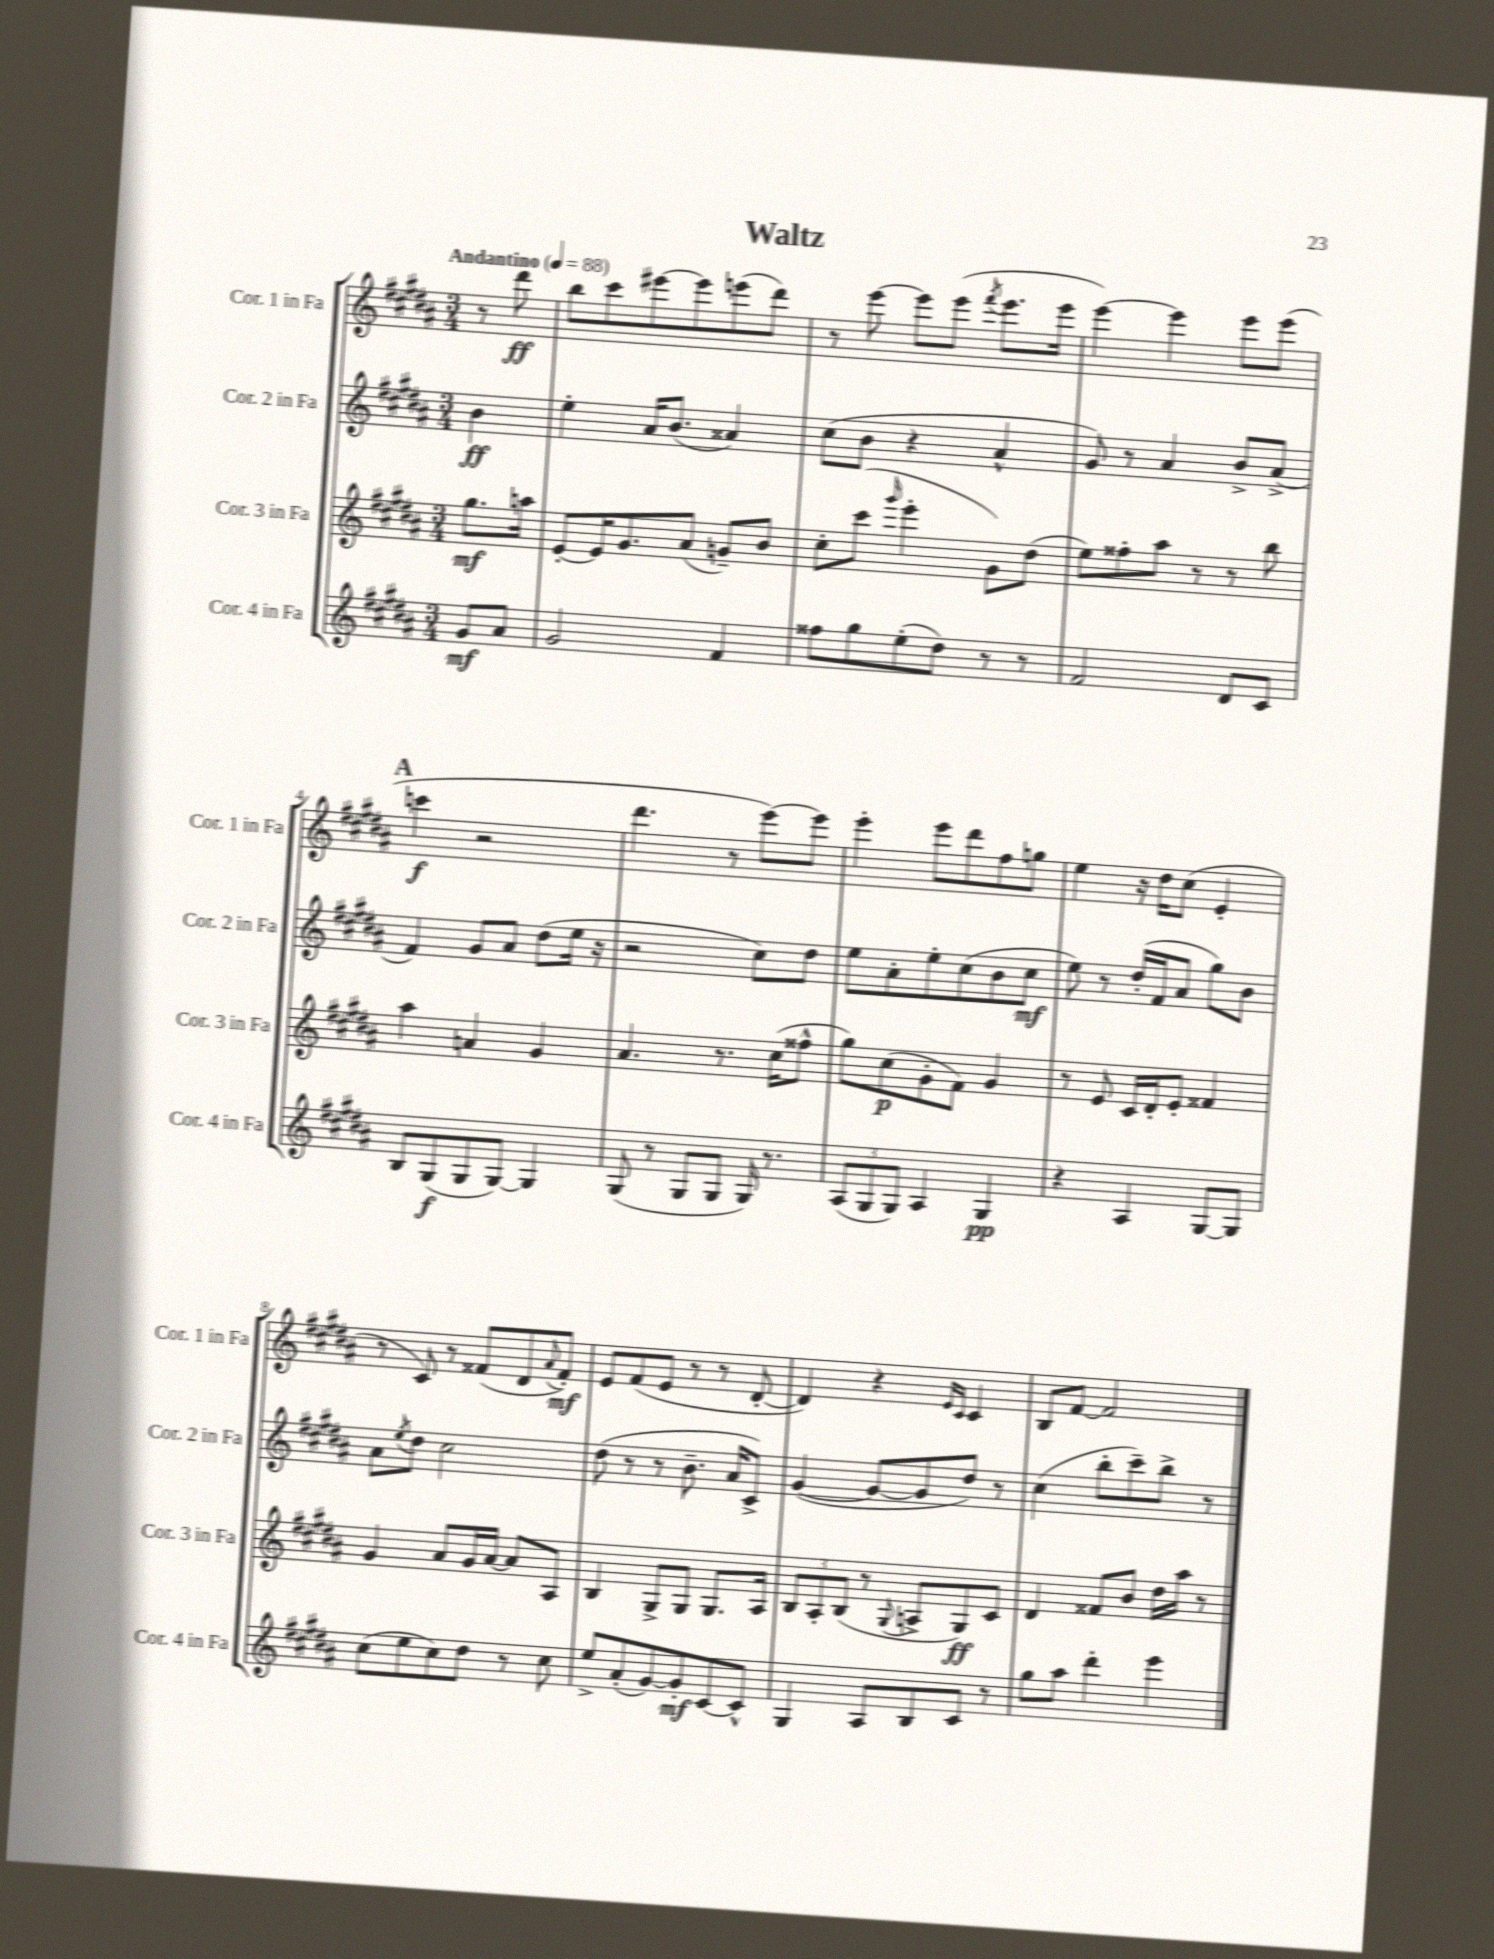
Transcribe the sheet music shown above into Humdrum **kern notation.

**kern	**kern	**kern	**kern
*staff4	*staff3	*staff2	*staff1
*clefG2	*clefG2	*clefG2	*clefG2
*k[f#c#g#d#a#]	*k[f#c#g#d#a#]	*k[f#c#g#d#a#]	*k[f#c#g#d#a#]
*M3/4	*M3/4	*M3/4	*M3/4
*MM88	*MM88	*MM88	*MM88
8g#/L	8.gg#\L	4b\	8r
8a#/J	.	.	8ddd#\
.	16aa\Jk	.	.
=	=	=	=
2g#/	[8e'/L	4ee'\	8bb\L
.	16e/]K	.	8ccc#\
.	8.g#/	.	.
.	.	16a#/LK	[8eee#\
.	.	(8.b/J	.
.	(8a#/J	.	8eee#\]
4f#/	8g~/L)	4a##/)	(8eee\
.	8b/J	.	8ddd#\J)
=	=	=	=
8ff##\L	8cc#'\L	(8cc#\L	8r
8gg#\	(8ccc#\J	8b\J	[8eee\
.	16qqggg#/	.	.
(8ee'\	4eee'\	4r	8eee\]L
8dd#\J)	.	.	(8eee\J
.	.	.	8qfff#/
8r	8g#\L)	4a#^^/	8.eee\L
8r	(8dd#\J	.	.
.	.	.	16eee\Jk
=	=	=	=
2f#/	8ee\L)	8g#/)	[4eee\)
.	8ff##'\	8r	.
.	8aa#\J	4a#/	4eee\]
.	8r	.	.
8d#/L	8r	8b^/L	8eee\L
8c#/J	8bb\	(8a#^/J	(8eee\J
=	=	=	=
8B/L	4aa#\	4f#/)	4ccc\
(8G#/	.	.	.
8G#/	4a/	8g#/L	2r
[8G#/J)	.	8a#/J	.
4G#/]	4g#/	(8dd#\L	.
.	.	16ee\Jk	.
.	.	16r	.
=	=	=	=
(8G#/	4.a#/	2r	4.ddd#\
8r	.	.	.
8G#/L	.	.	.
8G#/J	8.r	.	8r
16G#/)	.	8cc#\L)	[8eee\L)
8.r	(16cc#\LK	.	.
.	8ff##^^\J	8dd#\J	8eee\]J
=	=	=	=
(12A#/L	8gg#\L)	8ee\L	4eee'\
12G#/	.	.	.
.	(8cc#\	8a#'\	.
12G#/J)	.	.	.
4A#/	8g#'\	8ee'\	8eee\L
.	8f#\J)	(8cc#\	8ddd#\
4G#/	4g#/	8b\	8ff#\
.	.	8cc#\J	8gg\J
=	=	=	=
4r	8r	8ee\)	4ee\
.	8e/	8r	.
4A#/	16c#/LL	(16dd#'/LL	16r
.	16d#'/J	16f#/J	16dd#\LK
.	8e'/J	8a#/J	(8cc#\J
[8G#/L	4f##/	8gg#\L)	4e'/
8G#/]J	.	8b\J	.
=	=	=	=
(8cc#\L	4g#/	8a#\L	8r
.	.	8qee/	.
8ee\	.	8dd#\J	8c#/)
8cc#\)	8a#/L	2cc#\	8r
8dd#\J	16g#/L	.	(8f##/L
.	[16a#/JJ	.	.
8r	8a#/]L	.	8d#/
.	.	.	8qqa#/
8cc#\	8A#/J	.	8f##'/J)
=	=	=	=
8ee^/L	4B/	(8dd#\	8e/L
(8a#'/	.	8r	(8f#/
[8g#/)	8G#^/L	8r	8e/J
8g#'/]	8G#/J	8.b~\	8r
[8c#/	8.G#/L	.	8r
.	.	16a#/LK	.
8c#^^/]J	.	8c#^/J)	[8d#'/
.	16A#/Jk	.	.
=	=	=	=
4G#/	12B/L	([4g#/	4d#/])
.	12A#'/	.	.
.	(12B/J	.	.
8A#/L	8r	8g#/_L	4r
.	8qqG#/	.	.
8B/	8A^/L	8g#/]	.
.	.	.	16qqe/LL
.	.	.	16qqc#/JJ
8c#/J	8G#/)	8dd#/J)	4c#/
8r	8c#/J	8r	.
=	=	=	=
8gg#\L	4d#/	(4cc#\	8B/L
8aa#\J	.	.	[8f#/J
4ddd#'\	8f##/L	8bb'\L	2f#/]
.	8b/J	8ccc#~\)	.
4eee\	16dd#\LL	8bb^\J	.
.	16aa#\JJ	.	.
.	8r	8r	.
==	==	==	==
*-	*-	*-	*-
